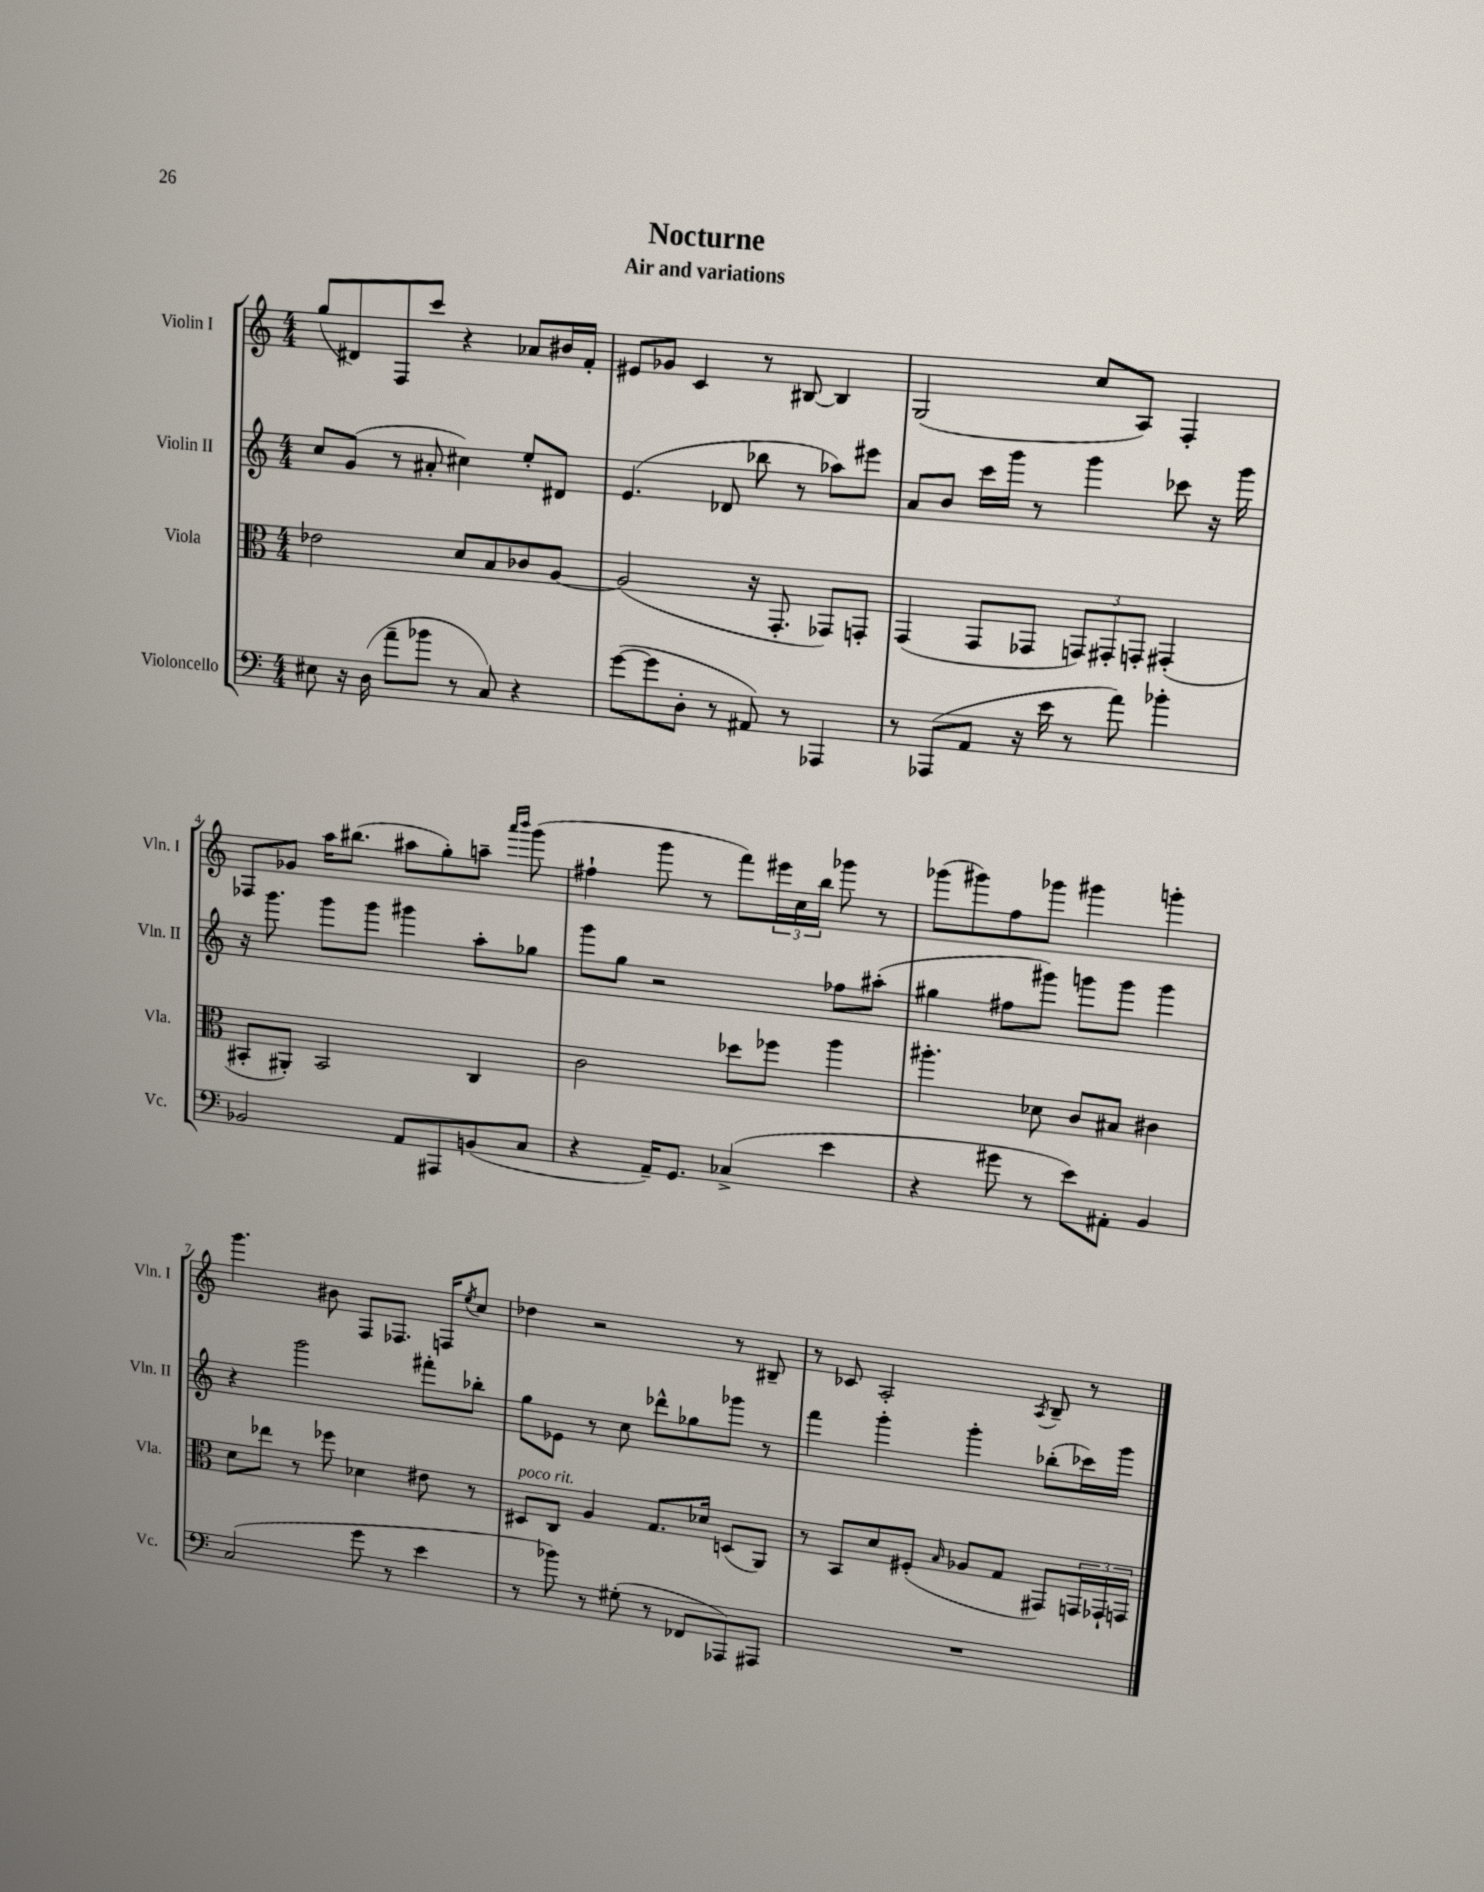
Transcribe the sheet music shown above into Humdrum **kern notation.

**kern	**kern	**kern	**kern
*part4	*part3	*part2	*part1
*staff4	*staff3	*staff2	*staff1
*I"Violoncello	*I"Viola	*I"Violin II	*I"Violin I
*I'Vc.	*I'Vla.	*I'Vln. II	*I'Vln. I
*clefF4	*clefC3	*clefG2	*clefG2
*k[]	*k[]	*k[]	*k[]
*M4/4	*M4/4	*M4/4	*M4/4
=1	=1	=1	=1
8E#X\	2e-X\	8cc/L	(8gg/L
16r	.	(8g/J	8d#X/)
(16D\	.	.	.
8a~\L	.	8r	8F/
8b-X\J	.	8a#X'/	8ccc/J
8r	8d/L	4cc#X\)	4r
8C/)	8B/	.	.
4r	8c-X/	8ee'/L	8a-X/L
.	[8A/J	8d#X/J	16b#X/L
.	.	.	16f'/JJ
=2	=2	=2	=2
([8g\L	(2A/]	(4.e/	8e#X/L
8g\]	.	.	8g-X/J
8D'\J	.	.	4c/
8r	.	8d-X/	.
8AA#X/)	16r	8bb-X\	8r
.	8.GG'/	.	.
8r	.	8r	[8B#X/
4AAA-X/	8GG-X/L)	8aa-X\L)	4B#/]
.	8GGn'/J	8eee#X\J	.
=3	=3	=3	=3
8r	(4GG/	8a/L	(2G/
(8AAA-X/L	.	8b/J	.
8AA/J	8GG/L	16ccc\LL	.
.	.	16ggg\JJ	.
16r	8GG-X/J	8r	.
16e\	.	.	.
8r	12GGn/L)	4ggg\	8cc/L
.	12GG#X'/	.	.
8a\)	.	.	8A/J)
.	12GGn'/J	.	.
4b-X'\	(4GG#X'/	8ccc-X\	4F'/
.	.	16r	.
.	.	16ggg\	.
!!LO:LB:g=z
=4	=4	=4	=4
2BB-X/	8BB#X'/L	16r	8F-X/L
.	.	8.ggg\	.
.	8AA#X'/J)	.	8g-X/J
.	2BB#/	8ggg\L	16aa\KL
.	.	.	(8.bb#X\J
.	.	8ggg\J	.
8AA/L	.	4ggg#X\	8aa#X\L
8AAA#X/	.	.	8gg'\)
(8BBn/	4C/	8aa'\L	8aan~\J
.	.	.	16qqaaa/LL
.	.	.	16qqbbb/JJ
8C/J	.	8gg-X\J	(8ggg\
=5	=5	=5	=5
4r	2c\	8ggg\L	4ff#X`\
.	.	8gg\J	.
16AA~/KL)	.	2r	8ggg\
8.GG/J	.	.	.
.	.	.	8r
(4C-X^/	8dd-X\L	.	8fff\L)
.	8ff-X\J	.	24eee#X\L
.	.	.	24cc\
.	.	.	24bb\JJ
4e\	4aa\	8ff-X\L	8ggg-X\
.	.	(8aa#X'\J	8r
=6	=6	=6	=6
4r	4.aa#X'\	4gg#X\	(8ggg-X\L
.	.	.	8ggg#X\)
8g#X\	.	8ff#X\L	8ff\
8r	8d-X\	8ggg#X\J)	8ggg-X\J
8e\L)	8c/L	8gggn\L	4ggg#X\
8AA#X'\J	8B#X/J	8ggg\J	.
4BB/	4c#X\	4ggg\	4gggn'\
!!LO:LB:g=z
=7	=7	=7	=7
(2C/	8d\L	4r	4.ggg\
.	8ee-X\J	.	.
.	8r	2ggg\	.
.	8ff-X\	.	8b#X\
8g\	4d-X\	.	8F/L
8r	.	.	8.F-X/J
4e\	8e#X\	8fff#X'\L	.
.	.	.	16Fn/KL
.	.	.	8qee/
.	8r	8bb-X'\J	8cc/J
=8	=8	=8	=8
!	!LO:TX:a:i:t=poco rit.	!	!
8r	8D#X/L	8gg\L	4dd-X\
8b-X\)	8C/J	8e-X\J	.
8r	4A/	8r	2r
(8G#X'\	.	8cc\	.
8r	8.G/L	8ddd-X^^\L	.
8FF-X/L	.	8gg-X\	.
.	16d-X/Jk	.	.
8AAA-X/)	(8Dn/L	8ggg-X\J	8r
8AAA#X/J	8AA/J)	8r	8B#X~/
=9	=9	=9	=9
1r	8r	4fff\	8r
.	8BB/L	.	8c-X/
.	8d/	4ggg'\	2A'/
.	(8F#X'/J	.	.
.	16qqB/	.	.
.	8A-X/L	4ggg'\	.
.	8G/J	.	.
.	.	.	8qA/
.	8GG#X/L)	(8bb-X'\L	8B~/
.	24GGn/L	16ccc-X\L)	8r
.	24GG-X`/	.	.
.	.	16ggg\JJ	.
.	24GGn/JJ	.	.
==	==	==	==
*-	*-	*-	*-
